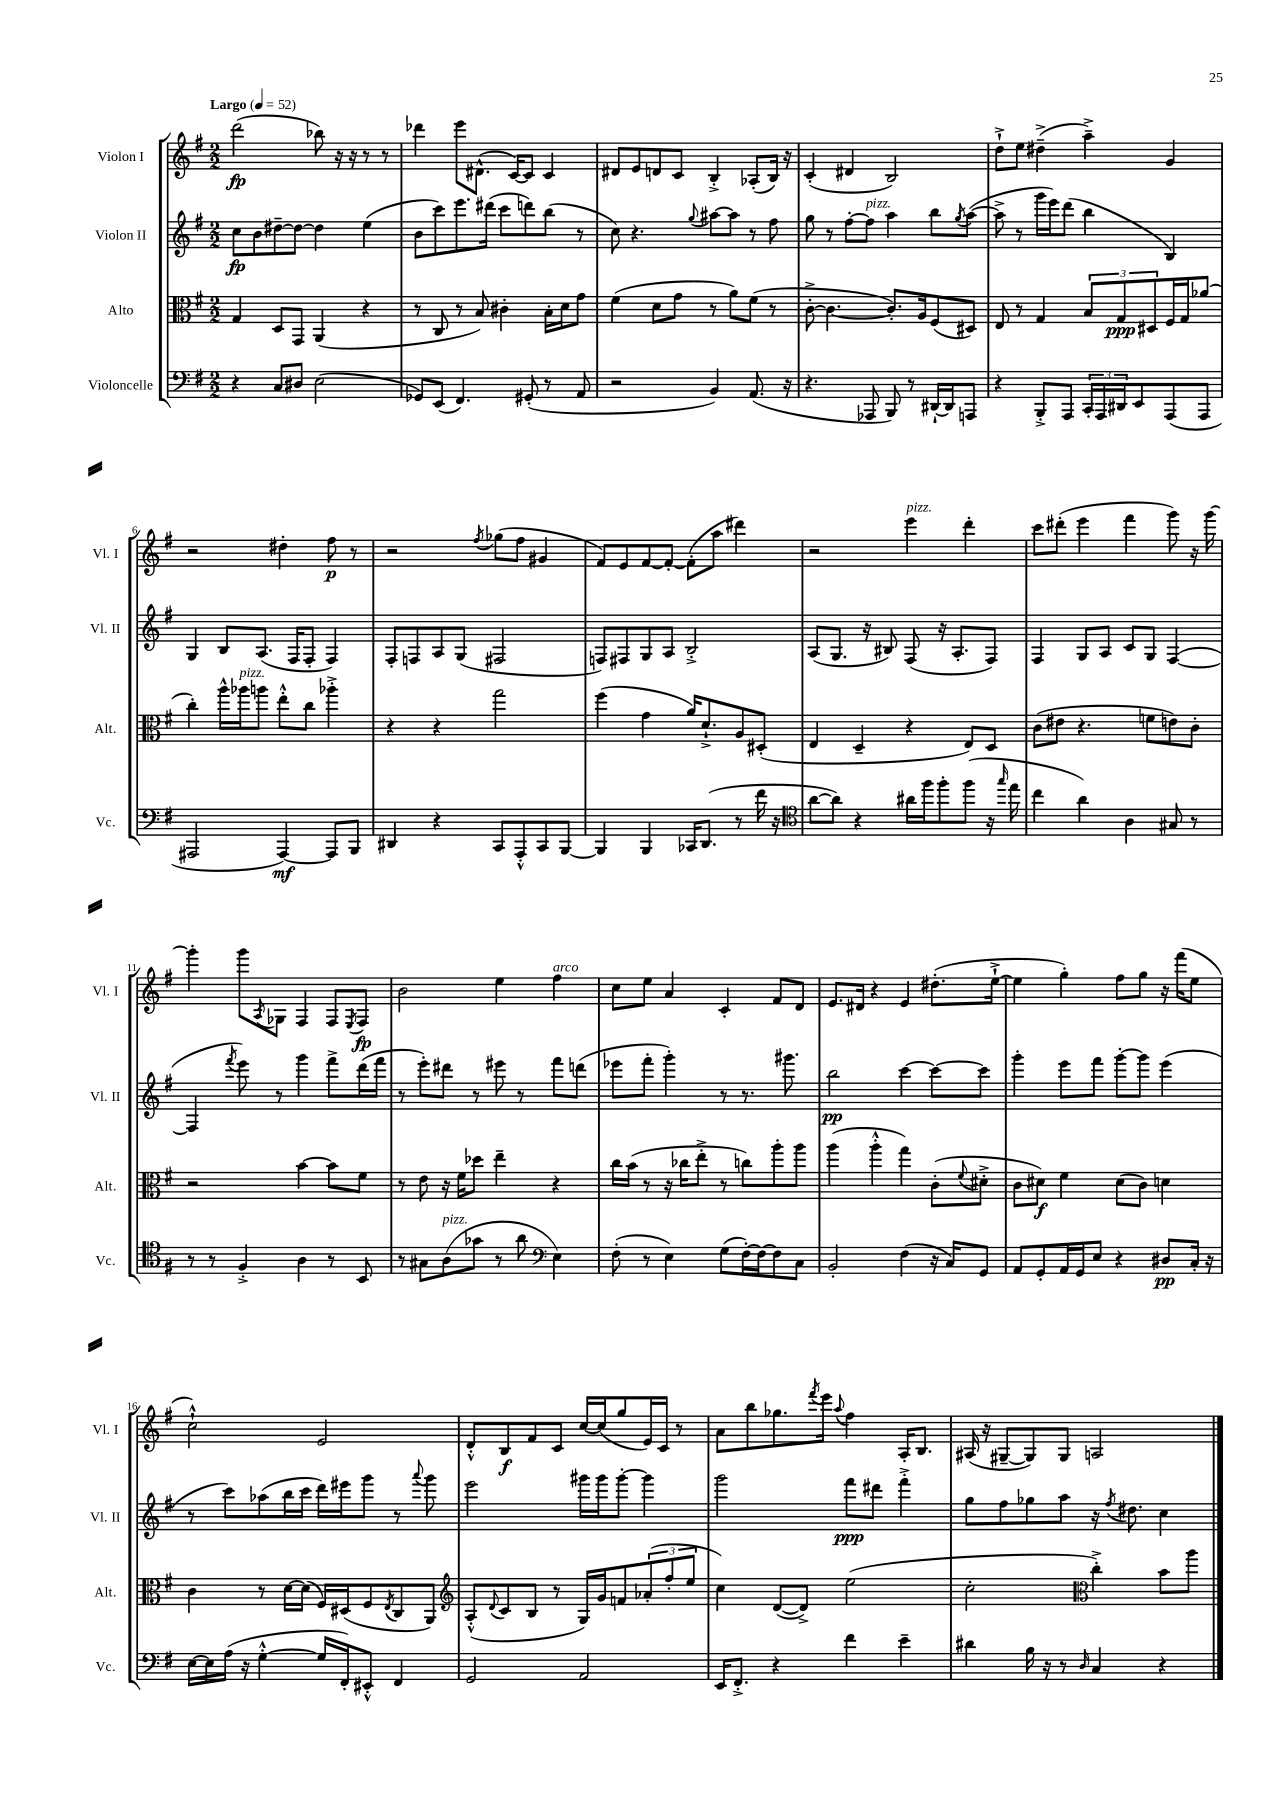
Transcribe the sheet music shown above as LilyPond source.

<<
\new StaffGroup <<
\new Staff = "s0" \with { instrumentName = "Violon I" shortInstrumentName = "Vl. I" } {
    \clef treble \key g \major \numericTimeSignature \time 2/2 \tempo "Largo" 4 = 52
    d'''2\fp( bes''8) r16 r16 r8 r8 |
    des'''4 e'''8 dis'8.-^( c'16~) c'8 c'4 |
    dis'8 e'8 d'8 c'8 b4-.-> aes8-.( b16) r16 |
    c'4-.( dis'4 b2) |
    d''8-!-> e''8 dis''4--->( a''4--->) g'4 |
    r2 dis''4-. fis''8\p r8 |
    r2 \acciaccatura { fis''8 } ges''8( fis''8 gis'4 |
    fis'8) e'8 fis'8~ fis'8~-. fis'8-.( a''8 dis'''4) |
    r2 e'''4^\markup { \italic "pizz." } d'''4-. |
    c'''8 dis'''8-.( e'''4 fis'''4 g'''8) r16 g'''16~ |
    g'''4-. g'''8 \acciaccatura { a8 } ges8 fis4 fis8 \acciaccatura { e8 } fis8\fp |
    b'2 e''4 fis''4^\markup { \italic "arco" } |
    c''8 e''8 a'4 c'4-. fis'8 d'8 |
    e'8. dis'16 r4 e'4 dis''8.-.( e''16~-!-> |
    e''4 g''4-.) fis''8 g''8 r16 fis'''16( e''8 |
    c''2-!-^) e'2 |
    d'8-.-^ b8\f fis'8 c'8 c''16~ c''16( g''8 e'16) c'16 r8 |
    a'8 b''8 ges''8. \acciaccatura { fis'''8 } e'''16 \appoggiatura { a''8 } fis''4 a16-. b8. |
    ais16( r16 gis8~-- gis8) gis8 a2 \bar "|." |
}
\new Staff = "s1" \with { instrumentName = "Violon II" shortInstrumentName = "Vl. II" } {
    \clef treble \key g \major \numericTimeSignature \time 2/2
    c''8\fp b'8 dis''8~-- dis''8~ dis''4 e''4( |
    b'8 c'''8) e'''8. dis'''16( c'''8 d'''8) b''8( r8 |
    c''8) r4. \appoggiatura { g''8 } ais''8~ ais''8 r8 fis''8 |
    g''8 r8 fis''8~-. fis''8^\markup { \italic "pizz." } a''4 b''8 \acciaccatura { g''8 } a''8~( |
    a''8-> r8 g'''16 e'''16) d'''8( b''4 b4) |
    g4 b8 a8.( fis16 fis8-. fis4) |
    fis8-. f8 a8 g8( fis2 |
    f8) fis8 g8 a8 b2-.-> |
    a8( g8. r16 bis8) fis8( r16 a8.-. fis8) |
    fis4 g8 a8 c'8 g8 fis4~( |
    fis4 \acciaccatura { fis'''8 } e'''8) r8 g'''4 fis'''8-> d'''16( fis'''16 |
    r8 e'''8-.) dis'''8 r8 eis'''8 r8 fis'''8 d'''8( |
    ees'''8 fis'''8-. g'''4-.) r8 r8. gis'''8. |
    b''2\pp c'''4~ c'''8~ c'''8 |
    g'''4-. e'''8 fis'''8 g'''8~-. g'''8 e'''4( |
    r8 c'''8) aes''8( b''16 c'''16 d'''16) eis'''16 g'''8 r8 \appoggiatura { a'''8 } g'''8 |
    e'''2 gis'''16 gis'''16 gis'''8~-. gis'''4 |
    g'''2 fis'''8\ppp dis'''8 fis'''4-.-> |
    g''8 fis''8 ges''8 a''8 r16 \acciaccatura { fis''8 } dis''8. c''4 \bar "|." |
}
\new Staff = "s2" \with { instrumentName = "Alto" shortInstrumentName = "Alt." } {
    \clef alto \key g \major \numericTimeSignature \time 2/2
    g4 d8 g,8 a,4( r4 |
    r8 c8 r8 b8) cis'4-. b16-. d'16 g'8 |
    fis'4( d'8 g'8 r8 a'8) fis'8( r8 |
    c'8~-.-> c'4.~ c'8.-.) a16 fis8( dis8) |
    e8 r8 g4 \tuplet 3/2 { b8 g8\ppp dis8 } fis16 g16 aes'8( |
    c''4-.) a''16-^ aes''16^\markup { \italic "pizz." } a''8 e''8-.-^ c''8 aes''4-.-> |
    r4 r4 g''2 |
    fis''4( g'4 a'16) d'8.-!-> a8 dis8-.( |
    e4 d4-- r4 e8) d8 |
    c'8( eis'8 r4. f'8 e'8) c'8-. |
    r2 b'4~ b'8 fis'8 |
    r8 e'8 r16 fis'16 des''8 e''4-- r4 |
    c''16 b'16( r8 r16 ces''16 e''8-.-> r8 c''8) a''8-. a''8 |
    a''4( a''4-.-^ g''4) c'8-.( \appoggiatura { fis'8 } dis'8-.-> |
    c'8 dis'8\f) fis'4 dis'8( c'8) d'4 |
    c'4 r8 d'16~ d'16( fis16) dis16( fis8 \acciaccatura { e8 } c8 a,8) |
    \clef treble a8-.-^( \appoggiatura { d'8 } c'8 b8 r8 g16) g'16 f'8 \tuplet 3/2 { aes'8-.( fis''8-. e''8 } |
    c''4) d'8~( d'8->) e''2( |
    c''2-. \clef alto c''4-.->) b'8 a''8 \bar "|." |
}
\new Staff = "s3" \with { instrumentName = "Violoncelle" shortInstrumentName = "Vc." } {
    \clef bass \key g \major \numericTimeSignature \time 2/2
    r4 c8 dis8 e2( |
    ges,8) e,8( fis,4.) gis,8-.( r8 a,8 |
    r2 b,4) a,8.( r16 |
    r4. aes,,8 b,,8) r8 dis,16~-! dis,16 a,,8 |
    r4 b,,8-.-> a,,8 \tuplet 3/2 { c,16-. a,,16 dis,16 } e,8 a,,8( a,,8 |
    ais,,2 ais,,4~\mf) ais,,8 b,,8 |
    dis,4 r4 c,8 a,,8-.-^ c,8 b,,8~ |
    b,,4 b,,4 ces,16 d,8.( r8 fis'16 r16 |
    \clef tenor a'8~ a'8) r4 ais'16 fis''16 fis''8-. fis''8( r16 \grace { g''16 } e''16 |
    c''4 a'4) a4 gis8 r8 |
    r8 r8 fis4-.-> a4 r8 b,8 |
    r8 gis8 a8^\markup { \italic "pizz." }( ges'8 r8 a'8 \clef bass e4) |
    fis8-.( r8 e4) g8( fis16~-.) fis16~ fis8 c8 |
    b,2-. fis4( r16 c16) g,8 |
    a,8 g,8-. a,16 g,16 e8 r4 dis8\pp c16-. r16 |
    e16~ e16 a16( r16 g4~-.-^ g16 fis,16-.) eis,8-.-^ fis,4 |
    g,2 a,2 |
    e,16 fis,8.-.-> r4 fis'4 e'4-- |
    dis'4 b16 r16 r8 \grace { d16 } c4 r4 \bar "|." |
}
>>
>>
